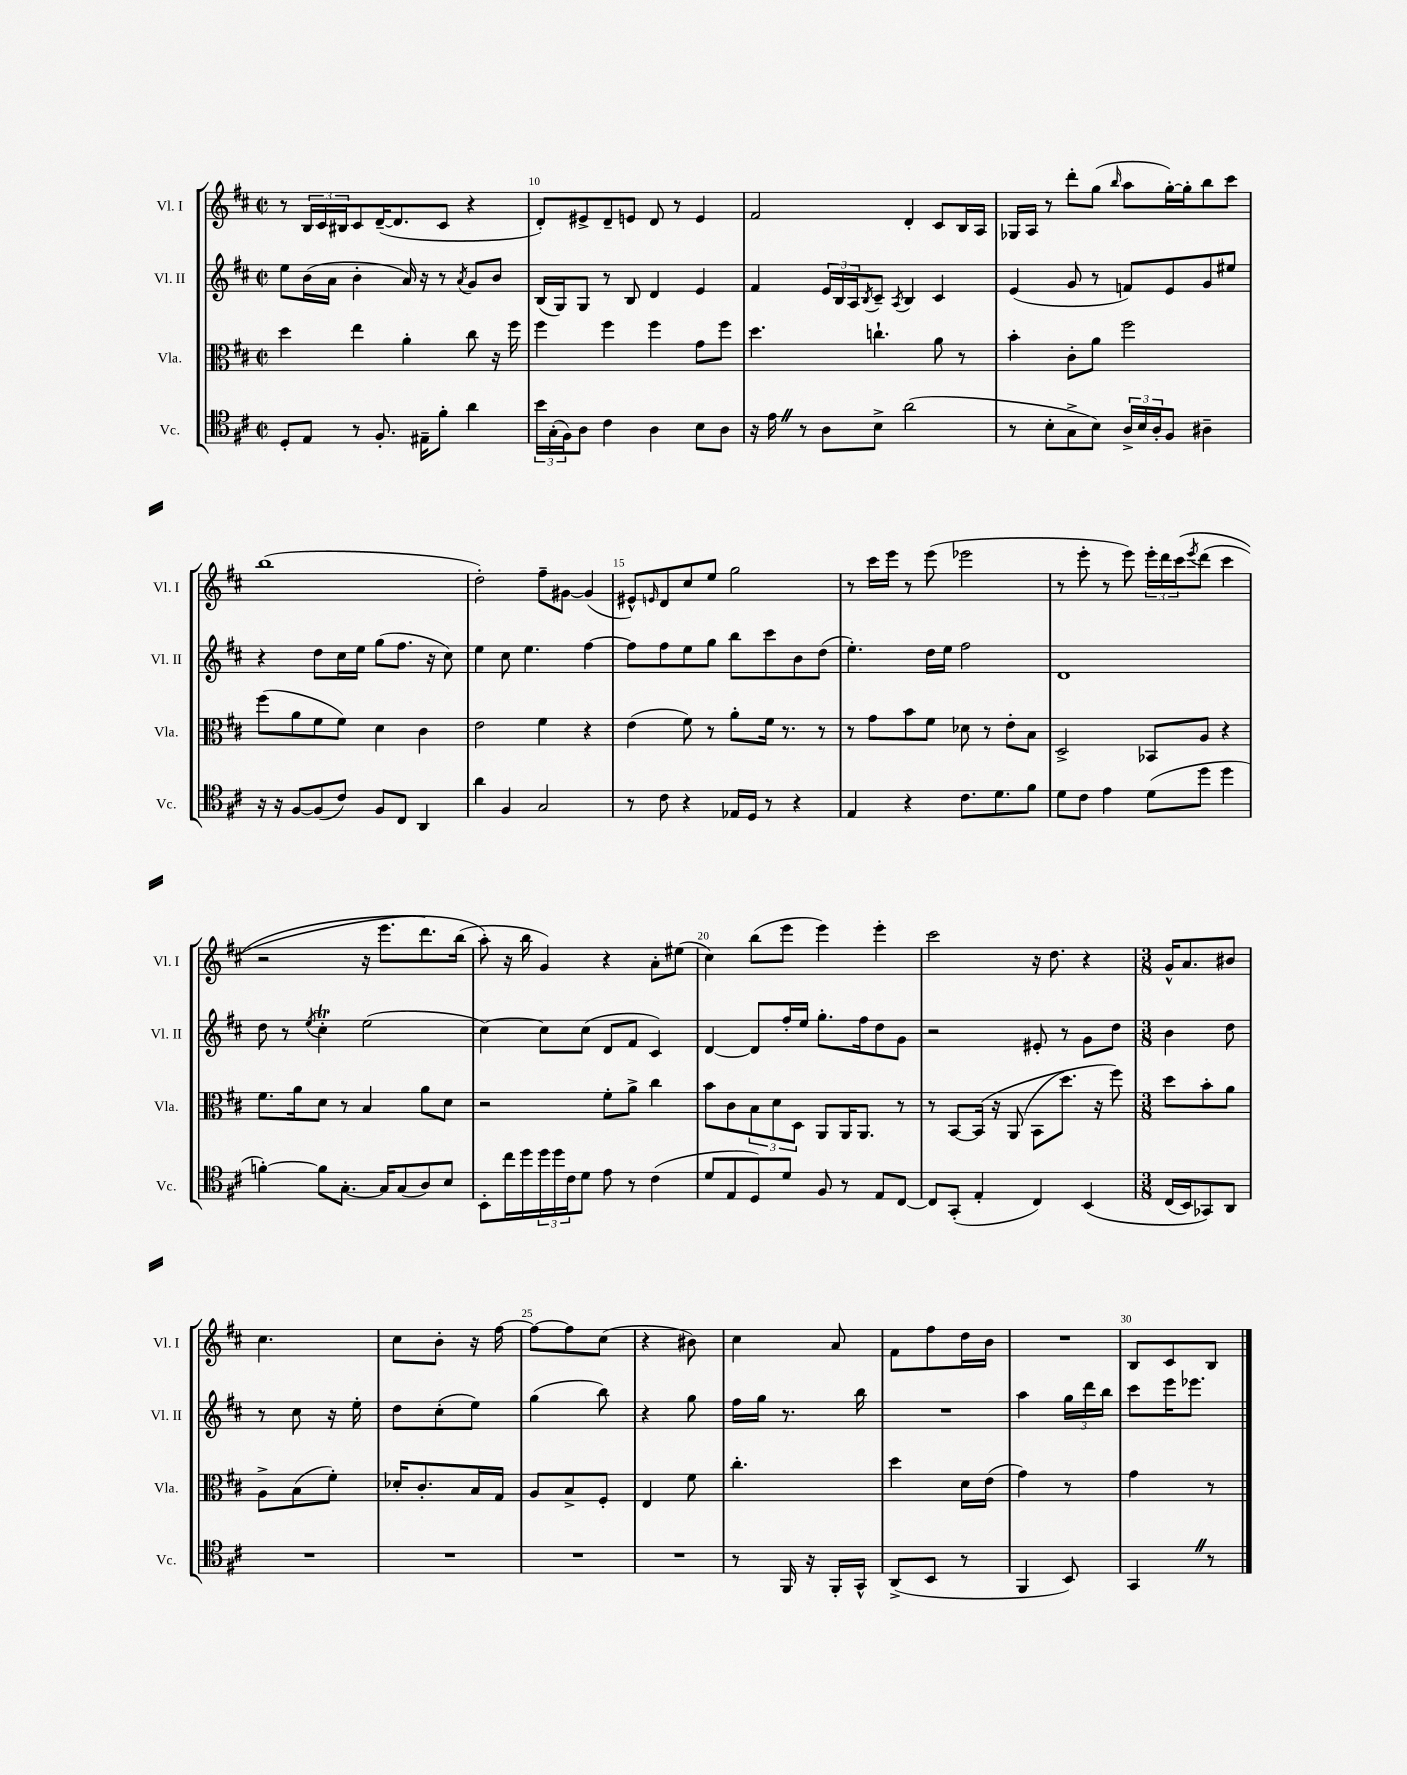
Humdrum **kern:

**kern	**kern	**kern	**kern
*part4	*part3	*part2	*part1
*staff4	*staff3	*staff2	*staff1
*I"Vc.	*I"Vla.	*I"Vl. II	*I"Vl. I
*I'Vc.	*I'Vla.	*I'Vl. II	*I'Vl. I
*clefC4	*clefC3	*clefG2	*clefG2
*k[f#c#]	*k[f#c#]	*k[f#c#]	*k[f#c#]
*M2/2	*M2/2	*M2/2	*M2/2
*met(c|)	*met(c|)	*met(c|)	*met(c|)
=9	=9	=9	=9
8D'/L	4dd\	8ee\L	8r
8E/J	.	(16b\L	24B/LL
.	.	.	24c#/
.	.	16a\JJ	.
.	.	.	24B#X/J
8r	4ee\	4b'\	8c#/
8.F#'/	.	.	([16d~/K
.	.	.	8.d/]
.	4a'\	16a/)	.
16E#X~\KL	.	16r	.
8f#'\J	.	8r	8c#/J
.	.	8qa/	.
4a\	8cc#\	8g/L	4r
.	16r	8b/J	.
.	16ff#\	.	.
=10	=10	=10	=10
24b\LL	4ff#\	(16B/LL	8d'/L)
(24G'\	.	.	.
.	.	16G/J)	.
24F#\J)	.	.	.
8A\J	.	8G/J	8e#X^/
4c#\	4ff#\	8r	8d~/
.	.	8B/	8en/J
4A\	4ff#\	4d/	8d/
.	.	.	8r
8B\L	8g\L	4e/	4e/
8A\J	8ff#\J	.	.
=11	=11	=11	=11
16r	4.dd\	4f#/	2f#/
16eZ\	.	.	.
8r	.	.	.
8A\L	.	24e/LL	.
.	.	24B/	.
.	.	24A/J	.
.	.	8qB/	.
8B^\J	4.ccn`\	8c#~/J	.
.	.	8qA/	.
(2a\	.	4B/	4d'/
.	8a\	4c#/	8c#/L
.	8r	.	16B/L
.	.	.	16A/JJ
=12	=12	=12	=12
8r	4b'\	(4e/	16G-X/LL
.	.	.	16A/JJ
8B'\L	.	.	8r
8G^\	8c#'\L	8g/	8ddd'\L
8B\J)	8a\J	8r	(8gg\J
.	.	.	16qqbb/
24A^/LL	2ff#\	8fn/L)	8aa\L
24B/	.	.	.
24A'/J	.	.	.
8F#/J	.	8e/	[16gg'\L)
.	.	.	16gg'\J]
4A#X~\	.	8g/	8bb\
.	.	8ee#X/J	8ccc#\J
!!LO:LB:g=z
=13	=13	=13	=13
16r	(8ff#\L	4r	(1bb
16r	.	.	.
[8F#/L	8a\	.	.
(8F#/]	8f#\	8dd\L	.
8c#/J)	8f#\J)	16cc#\L	.
.	.	16ee\JJ	.
8F#/L	4d\	(8gg\L	.
8C#/J	.	8.ff#\J	.
4AA/	4c#\	.	.
.	.	16r	.
.	.	8cc#\)	.
=14	=14	=14	=14
4a\	2e\	4ee\	2dd'\)
4F#/	.	8cc#\	.
.	.	4.ee\	.
2G/	4f#\	.	8ff#~\L
.	.	.	[8g#X\J
.	4r	[4ff#\	(4g#/]
=15	=15	=15	=15
8r	(4e\	8ff#\L]	8e#X^^/L)
.	.	.	16qqen/
8c#\	.	8ff#\	8d/
4r	8f#\)	8ee\	8cc#/
.	8r	8gg\J	8ee/J
16E-X/LL	8a'\L	8bb\L	2gg\
16D/JJ	.	.	.
8r	16f#\Jk	8ccc#\	.
.	8.r	.	.
4r	.	8b\	.
.	8r	(8dd\J	.
=16	=16	=16	=16
4E/	8r	4.ee'\)	8r
.	8g\L	.	16ccc#\LL
.	.	.	16eee\JJ
4r	8b\	.	8r
.	8f#\J	16dd\LL	(8eee\
.	.	16ee\JJ	.
8.c#\L	8d-X\	2ff#\	2eee-X\
.	8r	.	.
8.d\	.	.	.
.	8e'\L	.	.
8f#\J	8B\J	.	.
=17	=17	=17	=17
8d\L	2D^/	1d	8r
8c#\J	.	.	8eee'\
4e\	.	.	8r
.	.	.	8eee\)
(8d\L	8BB-X/L	.	24eee'\LL
.	.	.	24ddd\
.	.	.	(24ccc#\J
.	.	.	8qeee/
8dd\J	8A/J	.	(8ddd\J
4dd\	4r	.	4ccc#\
!!LO:LB:g=z
=18	=18	=18	=18
[4fn'\)	8.f#\L	8dd\	2r
.	.	8r	.
.	16a\k	.	.
.	.	8qee/	.
8f\L]	8d\J	4cc#t'\	.
[8.G'\J	8r	.	.
.	4B/	(2ee\	16r
16G/KL]	.	.	8.eee\L
(8G/	.	.	.
8A/)	8a\L	.	8.ddd\)
8B/J	8d\J	.	.
.	.	.	(16bb\Jk
=19	=19	=19	=19
8BB'\L	2r	[4cc#\)	8aa'\)
16cc#\L	.	.	16r
16dd\	.	.	16bb\
24dd\	.	8cc#\L]	4g/)
24dd\	.	.	.
24c#\J	.	.	.
8d\J	.	(8cc#\J	.
8e\	8f#'\L	8d/L	4r
8r	8a^\J	8f#/J	.
(4c#\	4cc#\	4c#/)	8a'\L
.	.	.	(8ee#X\J
=20	=20	=20	=20
8d/L	8b\L	[4d/	4cc#\)
8E/	8c#\	.	.
8D/)	12B\	8d/L]	(8bb\L
.	12d\	.	.
8d/J	.	16ff#'/L	8eee\J
.	12D\J	.	.
.	.	16ee/JJ	.
8F#/	8AA/L	8.gg'\L	4eee\)
8r	16AA/K	.	.
.	8.AA/J	16ff#\k	.
8E/L	.	8dd\	4eee'\
[8C#/J	8r	8g\J	.
=21	=21	=21	=21
8C#/L]	8r	2r	2ccc#\
(8GG'/J	[8BB/L	.	.
4E'/	(16BB/Jk]	.	.
.	16r	.	.
.	(8AA/	.	.
4C#/)	8BB\L	8e#X'/	16r
.	.	.	8.dd\
.	8.dd\J)	8r	.
(4BB/	.	8g\L	4r
.	16r	.	.
.	8ff#\)	8dd\J	.
=22	=22	=22	=22
*M3/8	*M3/8	*M3/8	*M3/8
(16C#/LL	8dd\L	4b\	16g^^/KL
16BB/J)	.	.	8.a/
8GG-X/)	8b'\	.	.
8AA/J	8a\J	8dd\	8b#X/J
!!LO:LB:g=z
=23	=23	=23	=23
4.r	8A^\L	8r	4.cc#\
.	(8B\	8cc#\	.
.	8f#'\J)	16r	.
.	.	16ee'\	.
=24	=24	=24	=24
4.r	16d-X'/KL	8dd\L	8cc#\L
.	8.c#'/	.	.
.	.	(8cc#'\	8b'\J
.	16B/L	8ee\J)	16r
.	16G/JJ	.	[16ff#\
=25	=25	=25	=25
4.r	8A/L	(4gg\	8ff#\L_
.	8B^/	.	8ff#\]
.	8F#'/J	8bb\)	(8cc#\J
=26	=26	=26	=26
4.r	4E/	4r	4r
.	8f#\	8gg\	8b#X\)
=27	=27	=27	=27
8r	4.cc#'\	16ff#\LL	4cc#\
.	.	16gg\JJ	.
16FF#/	.	8.r	.
16r	.	.	.
16FF#'/LL	.	.	8a/
16GG^^/JJ	.	16bb\	.
=28	=28	=28	=28
(8AA^/L	4dd\	4.r	8f#\L
8BB/J	.	.	8ff#\
8r	16d\LL	.	16dd\L
.	(16e\JJ	.	16b\JJ
=29	=29	=29	=29
4FF#/	4g\)	4aa\	4.r
8BB/)	8r	24gg\LL	.
.	.	24ddd\	.
.	.	24bb\JJ	.
=30	=30	=30	=30
4GGZ/	4g\	8ccc#\L	8B/L
.	.	16eee\K	8c#/
.	.	8.eee-X\J	.
8r	8r	.	8B/J
==	==	==	==
*-	*-	*-	*-
